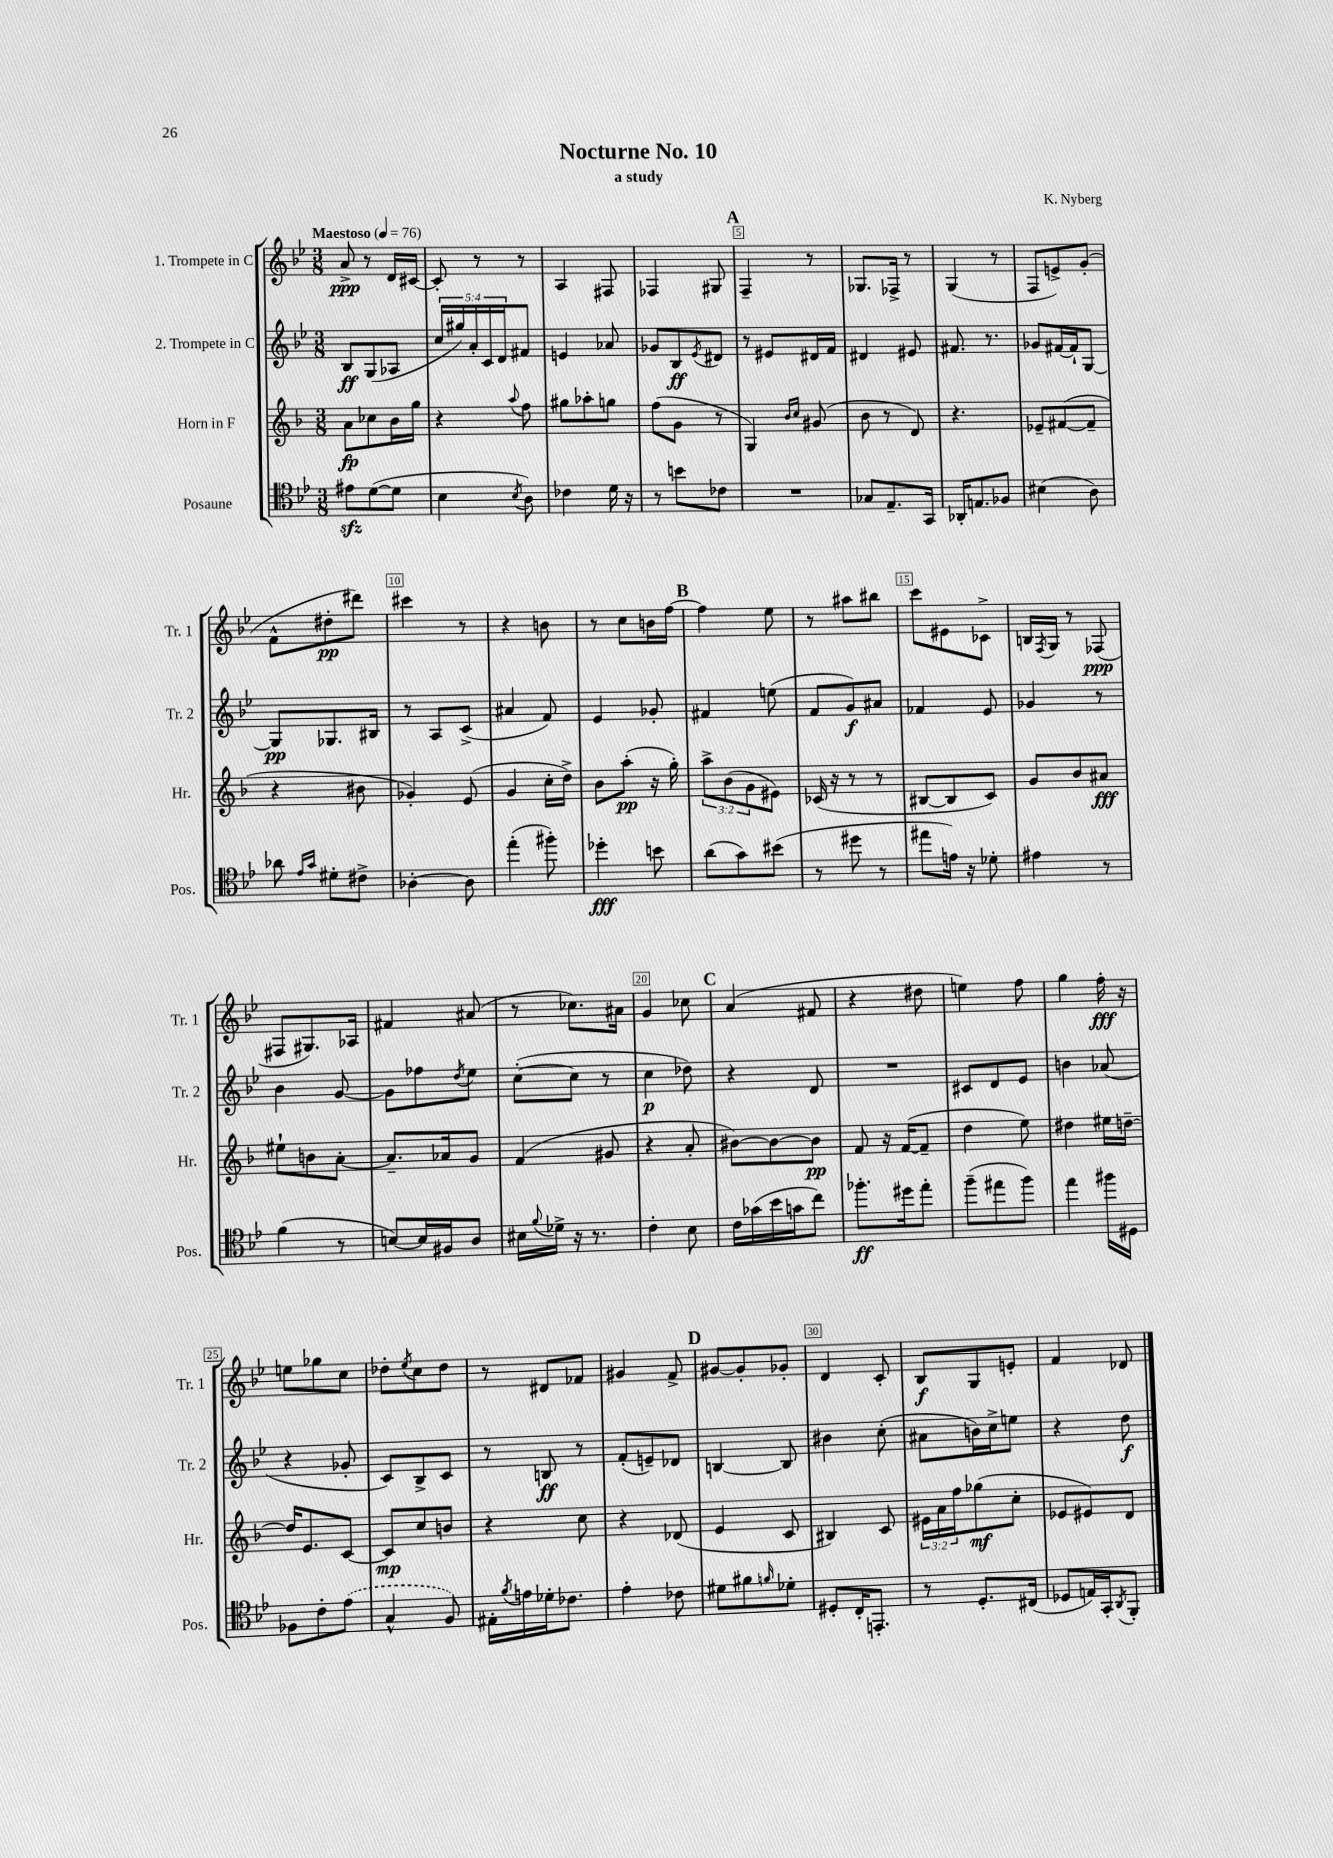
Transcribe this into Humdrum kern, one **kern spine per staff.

**kern	**kern	**kern	**kern
*staff4	*staff3	*staff2	*staff1
*clefC4	*clefG2	*clefG2	*clefG2
*k[b-e-]	*k[b-]	*k[b-e-]	*k[b-e-]
*M3/8	*M3/8	*M3/8	*M3/8
*MM76	*MM76	*MM76	*MM76
8e#\L	8a\L	8B-/L	8a^/
([8d\	8cc-\	(8G/	8r
8d\]J	16b-\L	8A-/J	16d/LL
.	16gg\JJ	.	[16c#/JJ
=	=	=	=
4B-\	4r	20cc/LL	8c#'/]
.	.	20gg#/)	.
.	.	20a'/	.
.	.	.	8r
.	.	20c/	.
.	.	20d/J	.
8qB-/	8qqaa/	.	.
8A\)	8ff\	8f#/J	8r
=	=	=	=
4c-\	8gg#\L	4e/	4A/
.	8aa-'\	.	.
16d\	8gg\J	8a-/	8F#/
16r	.	.	.
=	=	=	=
8r	(8ff\L	8g-/L	4F-/
8b\L	8g\J	8B-/	.
.	.	8qe-/	.
8c-\J	8r	8d#/J	8G#/
=	=	=	=
4.r	4G/)	8r	4F~/
.	.	8e#/L	.
.	16qqb-/LL	.	.
.	16qqcc/JJ	.	.
.	(8g#/	16d#/L	8r
.	.	16f/JJ	.
=	=	=	=
8G-/L	8b-\	4d#/	8.G-/L
8.E-~/	8r	.	.
.	.	.	16F-^/Jk
.	8d/)	8e#/	8r
16GG/Jk	.	.	.
=	=	=	=
16AA-'/LK	4.r	8.f#/	(4G/
8.E/	.	.	.
.	.	8.r	.
8F-/J	.	.	8r
=	=	=	=
(4B#\	8e-~/L	8g-/L	8F/L
.	([8f#/	[16f#/L	8e^/)
.	.	16f#`/]J	.
8A\)	8f#~/]J	[8G/J	(8g'/J
=	=	=	=
8a-\	4r	8G/]L	8f^^\L
16qqe-/LL	.	.	.
16qqg/JJ	.	.	.
8d#'\L	.	8.G-/	8dd#'\
8c#^\J	8b#\	.	8ddd#\J)
.	.	16B#/Jk	.
=	=	=	=
[4A-'\	4g-'/)	8r	4ccc#\
.	.	8A/L	.
8A-\]	(8e/	(8c^/J	8r
=	=	=	=
(4ee-'\	4g/	4a#/	4r
8ff#'\)	16cc'\LL	8f/)	8b\
.	16dd^\JJ)	.	.
=	=	=	=
4dd-'\	8b-\L	4e-/	8r
.	(8aa'\J	.	8cc\L
8b\	16r	8g-'/	16b\L
.	16gg'\)	.	[16ff\JJ
=	=	=	=
(8a\L	12aa^\L	4f#/	4ff\]
.	(12b-\	.	.
8g\)	.	.	.
.	12g\	.	.
(8b#\J	8e#\J)	(8ee\	8ee-\
=	=	=	=
8r	(16c-/	8f/L	8r
.	16r	.	.
8dd#\	8r	8g/)	8aa#\L
8r	8r	8a#/J	8bb#\J
=	=	=	=
8ee#\L	[8B#/L	4f-/	8ccc\L
16e\Jk)	8B#/]	.	8e#\
16r	.	.	.
8d-'\	8c/J)	8e-/	8c-^\J
=	=	=	=
4e#\	8g/L	4g-/	16B/LL
.	.	.	8qF/
.	.	.	16G/JJ
.	8b-/	.	8r
8r	8a#/J	8r	(8F-/
=	=	=	=
(4f\	8ee#`\L	4b-\	8F#/L
.	8b\	.	8.G#/)
8r	[8a'\J	[8g/	.
.	.	.	16A-/Jk
=	=	=	=
[8B/L)	8.a~/]L	8g\]L	4f#/
16B/]L	.	8ff-\	.
16F#/J	16a-/k	.	.
.	.	8qdd/	.
8A/J	8g/J	8ee-\J	(8a#/
=	=	=	=
16B#\LL	(4f/	([8cc'\L	8r
8qqf/	.	.	.
16d-^\JJ	.	.	.
16r	.	8cc\]J	8.cc-\L)
8.r	.	.	.
.	8g#/	8r	.
.	.	.	16a#\Jk
=	=	=	=
4c'\	4r	4cc\	4g/
8B-\	8a'/	8dd-\)	8cc-\
=	=	=	=
16c\LL	[8b#\L)	4r	(4a/
(16g-\	.	.	.
16b-\	8b#\_	.	.
16g\J	.	.	.
8cc\J)	8b#\]J	8d/	8f#/
=	=	=	=
8.ff-'\L	8f/	4.r	4r
.	16r	.	.
16dd#\k	([16f/LK	.	.
8ee-'\J	8f~/]J	.	8dd#\
=	=	=	=
(8ff~\L	4dd\	8c#/L	4ee\)
8ee#\	.	8d/	.
8ff\J)	8ee\)	8e-/J	8ff\
=	=	=	=
4ee-\	4dd#\	4b\	4gg\
16ff#\LL	16ee#\LL	(8a-/	16ff'\
16D#\JJ	[16dd~\JJ	.	16r
=	=	=	=
8F-\L	16dd/]LK	4r	8ee\L
.	8.e/	.	.
8c'\	.	.	8gg-\
(8e-\J	[8c/J	8g-'/	8cc\J
=	=	=	=
4G^^/	8c/]L	8c/L)	8dd-'\L
.	.	.	8qee-/
.	8cc/	8B-^/	8cc\
8F/)	8b/J	8c/J	8dd-\J
=	=	=	=
16E#'\LL	4r	8r	8r
8qf/	.	.	.
16e\	.	.	.
16d-'\J	.	8B/	8d#/L
8.c-\J	.	.	.
.	8cc\	8r	8f-/J
=	=	=	=
4e-'\	4r	(8f'/L	4g#/
.	.	8e~/)	.
8c-\	(8d-/	8d-/J	8f^/
=	=	=	=
8d#\L	4e/	[4B/	[8g#/L
8f#\	.	.	8g#'/]
16qqf/	.	.	.
8d-'\J	8c/	8B/]	8g-'/J
=	=	=	=
8D#'/L	4B#/)	4b#\	4d/
16C'/K	.	.	.
8.EE'/J	.	.	.
.	8c/	(8cc'\	8c'/
=	=	=	=
8r	24e#\LL	8a#\L	8B-/L
.	24a\	.	.
.	24ff\J	.	.
8.D'/L	(8gg-\	16b\L)	8G/
.	.	16cc^\J	.
.	8cc'\J	8ee\J	8e'/J
(16C#/Jk	.	.	.
=	=	=	=
8D-/L	8e-/L	4r	4f/
16E/L)	8e#/)	.	.
16GG'/J	.	.	.
8qAA/	.	.	.
8FF'/J	8d/J	8dd\	8d-/
==	==	==	==
*-	*-	*-	*-
